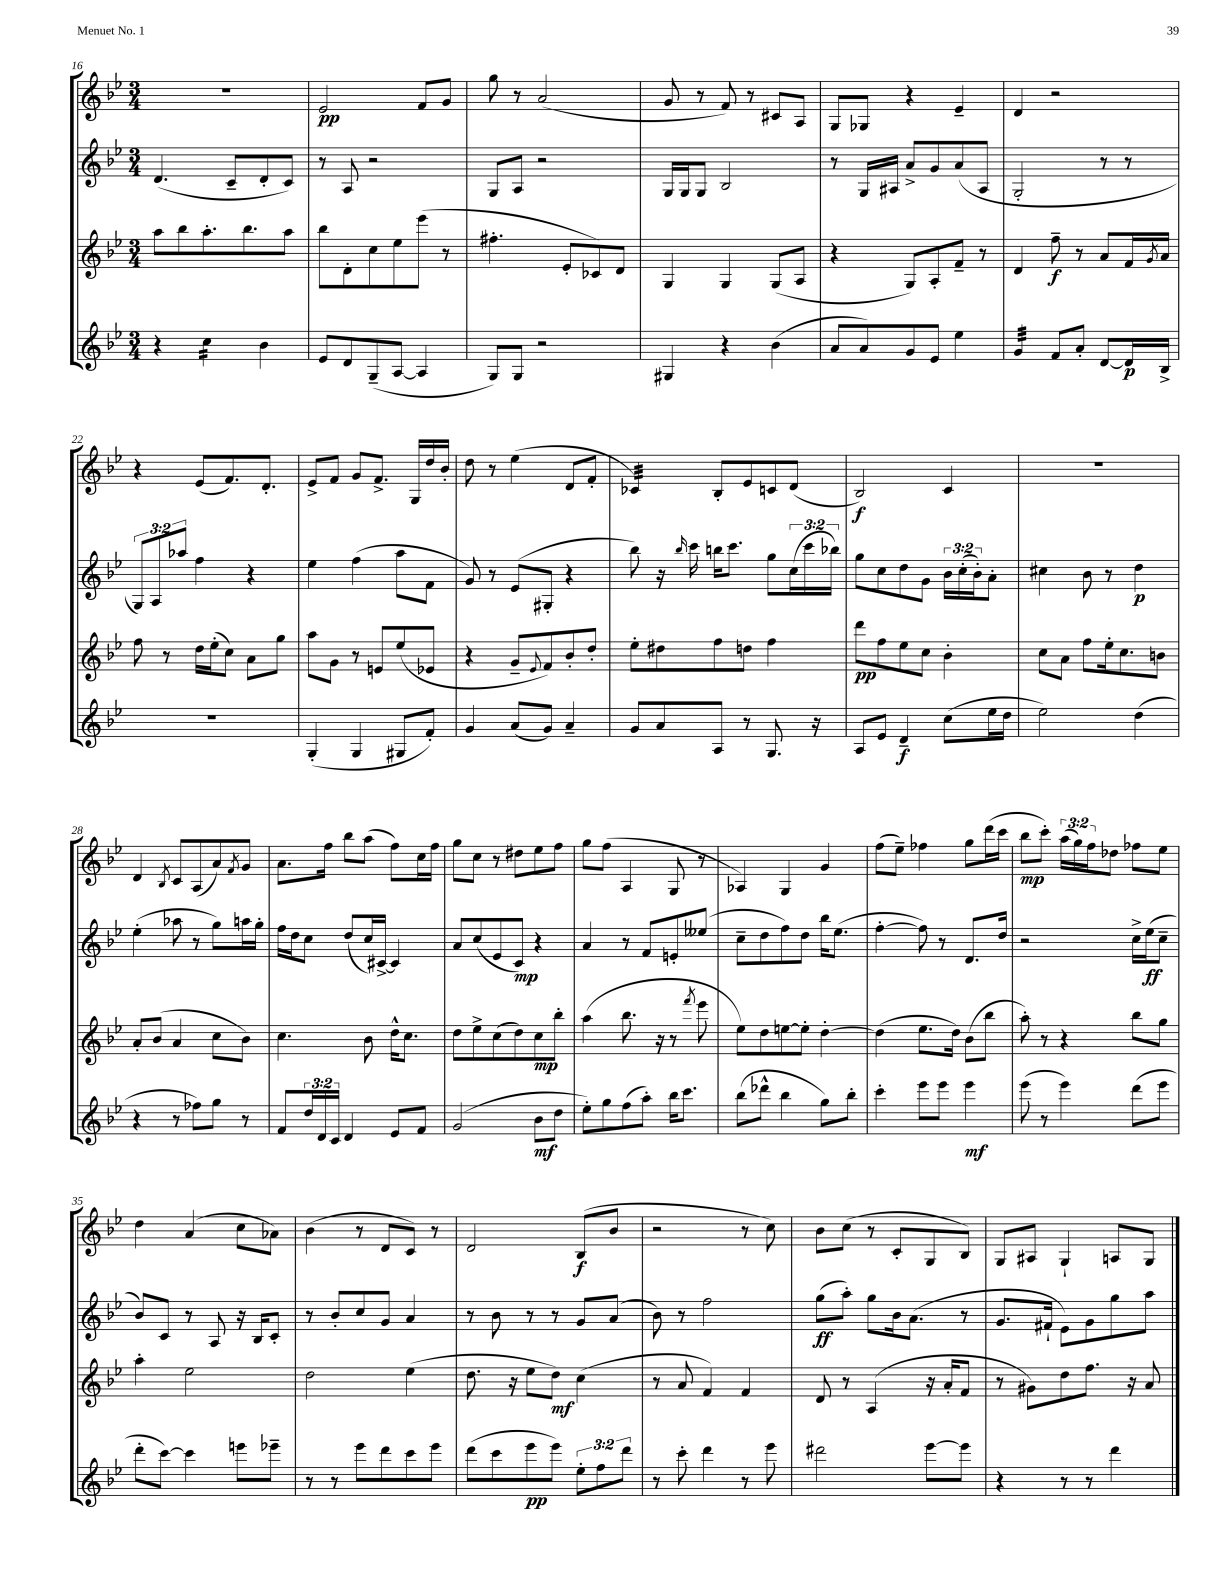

**kern	**kern	**kern	**kern
*staff4	*staff3	*staff2	*staff1
*clefG2	*clefG2	*clefG2	*clefG2
*k[b-e-]	*k[b-e-]	*k[b-e-]	*k[b-e-]
*M3/4	*M3/4	*M3/4	*M3/4
4r	8aa	(4.d	2.r
.	8bb-	.	.
4cc	8.aa'	.	.
.	.	8c~	.
.	8.bb-	.	.
4b-	.	8d'	.
.	8aa	8c)	.
=	=	=	=
8e-	8bb-	8r	2e-
8d	8d'	8A	.
(8G~	8cc	2r	.
[8A	8ee-	.	.
4A]	(8eee-	.	8f
.	8r	.	8g
=	=	=	=
8G)	4.ff#'	8G	8gg
8G	.	8A	8r
2r	.	2r	(2a
.	8e-'	.	.
.	8c-)	.	.
.	8d	.	.
=	=	=	=
4G#	4G	16G	8g
.	.	16G	.
.	.	8G	8r
4r	4G	2B-	8f)
.	.	.	8r
(4b-	(8G	.	8c#
.	8A	.	8A
=	=	=	=
8a	4r	8r	8G
8a)	.	16G	8G-
.	.	16A#	.
8g	8G)	8a^	4r
8e-	8A'	8g	.
4ee-	8f~	(8a	4e-~
.	8r	8A#	.
=	=	=	=
4g	4d	2G'	4d
8f	8ff~	.	2r
8a'	8r	.	.
[8d	8a	8r	.
16d]	16f	8r	.
.	8qg	.	.
16B-^	16a	.	.
=	=	=	=
2.r	8ff	12G)	4r
.	.	12A	.
.	8r	.	.
.	.	12aa-	.
.	16dd	4ff	(8e-
.	(16ee-'	.	.
.	8cc)	.	8.f)
.	8a	4r	.
.	.	.	8.d'
.	8gg	.	.
=	=	=	=
(4G'	8aa	4ee-	8e-^
.	8g	.	8f
4G	8r	(4ff	8g
.	8e	.	8.f^
8G#	(8ee-	8aa	.
.	.	.	16G
8f')	8e-	8f	16dd
.	.	.	16b-'
=	=	=	=
4g	4r	8g)	8dd
.	.	8r	8r
(8a	8g~	(8e-	(4ee-
.	8qqe-	.	.
8g)	8f)	8G#'	.
4a~	8b-'	4r	8d
.	8dd'	.	8f'
=	=	=	=
8g	8ee-'	8bb-)	4c-)
8a	8dd#	16r	.
.	.	16qqbb-	.
.	.	16ccc	.
8A	8ff	16bb	8B-'
.	.	8.ccc	.
8r	8dd	.	8e-
8.G	4ff	8gg	8c
.	.	(24cc	(8d
.	.	24ccc	.
16r	.	.	.
.	.	24bb-)	.
=	=	=	=
8A	8ddd	8gg	2B-)
8e-	8ff	8cc	.
4d~	8ee-	8dd	.
.	8cc	8g	.
(8cc	4b-'	24b-	4c
.	.	(24cc'	.
.	.	24b-')	.
16ee-	.	8a'	.
16dd	.	.	.
=	=	=	=
2ee-)	8cc	4cc#	2.r
.	8a	.	.
.	8ff	8b-	.
.	16ee-'	8r	.
.	8.cc	.	.
(4dd	.	4dd	.
.	8b	.	.
=	=	=	=
4r	8a'	(4ee-'	4d
.	(8b-	.	.
.	.	.	8qB-
8r	4a	8aa-	8c
8ff-)	.	8r	(8A
8gg	8cc	8gg)	8a)
.	.	.	8qf
8r	8b-)	16aa	8g
.	.	16gg'	.
=	=	=	=
8f	4.cc	16ff	8.a
.	.	16dd	.
24dd	.	8cc	.
24d	.	.	.
.	.	.	16ff
24c	.	.	.
4d	.	(8dd	8bb-
.	8b-	16cc)	(8aa
.	.	[16c#^	.
8e-	16dd^^	4c#]	8ff)
.	8.cc	.	.
8f	.	.	16cc
.	.	.	16ff
=	=	=	=
(2g	8dd	8a	8gg
.	8ee-^	(8cc	8cc
.	(8cc	8e-	8r
.	8dd)	8c)	8dd#
8b-	8cc	4r	8ee-
8dd	8bb-'	.	8ff
=	=	=	=
8ee-')	(4aa	4a	8gg
8gg	.	.	(8ff
(8ff	8.bb-	8r	4A
8aa')	.	8f	.
.	16r	.	.
16bb-	8r	8e'	8G
8.ccc	.	.	.
.	8qfff	.	.
.	8eee-	(8ee--	8r
=	=	=	=
(8bb-	8ee-)	8cc~	4A-)
8ddd-^^	8dd	8dd	.
4bb-	[8ee	8ff)	4G
.	8ee']	8dd	.
8gg)	[4dd'	16bb-	4g
.	.	(8.ee-	.
8bb-'	.	.	.
=	=	=	=
4ccc'	(4dd]	[4ff'	(8ff
.	.	.	8ee-~)
8eee-	8.ee-	8ff])	4ff-
8eee-	.	8r	.
.	16dd)	.	.
4eee-	(8b-	8.d	8gg
.	8bb-	.	(16ddd
.	.	16dd	16ccc
=	=	=	=
(8eee-	8aa')	2r	8bb-
8r	8r	.	8ccc')
4eee-)	4r	.	(24aa
.	.	.	24gg)
.	.	.	24ff
.	.	.	8dd-
(8ddd	8bb-	16cc^	8ff-
.	.	(16ee-	.
8eee-	8gg	8cc~	8ee-
=	=	=	=
8ddd'	4aa'	8b-)	4dd
[8ccc)	.	8c	.
4ccc]	2ee-	8r	(4a
.	.	8A	.
8eee	.	16r	8cc
.	.	16B-	.
8eee-~	.	8c'	8a-)
=	=	=	=
8r	2dd	8r	(4b-
8r	.	8b-'	.
8eee-	.	8cc	8r
8ddd	.	8g	8d
8ccc	(4ee-	4a	8c)
8eee-	.	.	8r
=	=	=	=
(8ddd	8.dd	8r	2d
8ccc	.	8b-	.
.	16r	.	.
8eee-	8ee-	8r	.
8eee-)	8dd)	8r	.
12ee-'	(4cc	8g	(8B-
12ff	.	.	.
.	.	(8a	8b-
12ddd	.	.	.
=	=	=	=
8r	8r	8b-)	2r
8ccc'	8a	8r	.
4ddd	4f)	2ff	.
8r	4f	.	8r
8eee-	.	.	8cc)
=	=	=	=
2ddd#	8d	(8gg	8b-
.	8r	8aa')	(8cc
.	(4A	8gg	8r
.	.	16b-	8c'
.	.	(8.a	.
[8eee-	16r	.	8G
.	16a'	.	.
8eee-]	8f	8r	8B-)
=	=	=	=
4r	8r	8.g	8G
.	8g#)	.	8A#
.	.	16f#`	.
8r	8dd	8e-)	4G`
8r	8.ff	8g	.
4ddd	.	8gg	8A
.	16r	.	.
.	8a	8aa	8G
==	==	==	==
*-	*-	*-	*-
